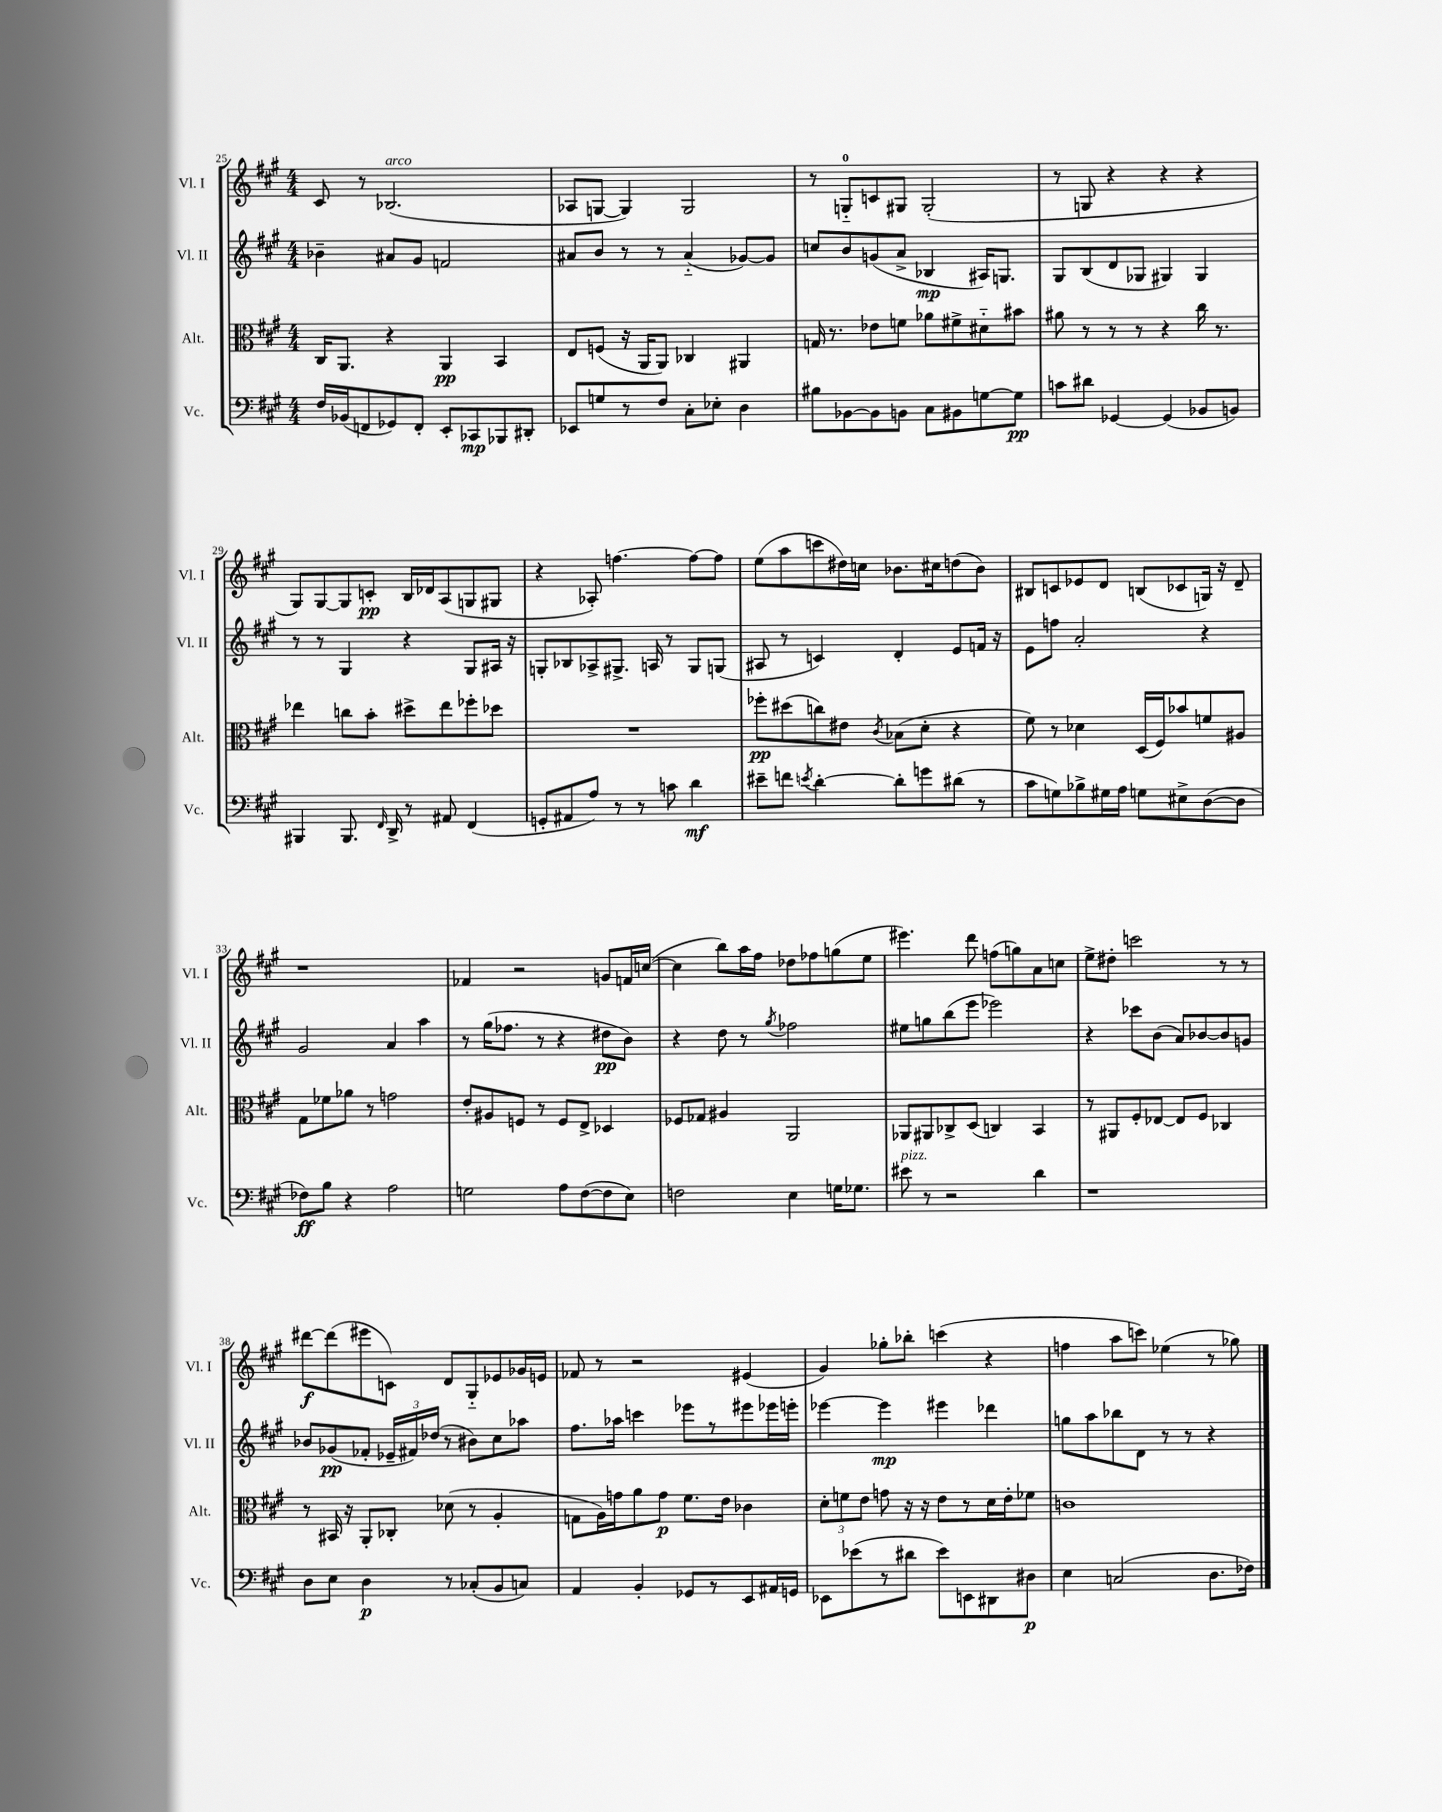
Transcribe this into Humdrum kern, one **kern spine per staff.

**kern	**dynam	**kern	**dynam	**kern	**dynam	**kern	**dynam
*part4	*part4	*part3	*part3	*part2	*part2	*part1	*part1
*staff4	*staff4	*staff3	*staff3	*staff2	*staff2	*staff1	*staff1
*I"Vc.	*	*I"Alt.	*	*I"Vl. II	*	*I"Vl. I	*
*I'Vc.	*	*I'Alt.	*	*I'Vl. II	*	*I'Vl. I	*
*clefF4	*	*clefC3	*	*clefG2	*	*clefG2	*
*k[f#c#g#]	*	*k[f#c#g#]	*	*k[f#c#g#]	*	*k[f#c#g#]	*
*M4/4	*	*M4/4	*	*M4/4	*	*M4/4	*
=25	=25	=25	=25	=25	=25	=25	=25
16F#/LL	.	16C#/KL	.	4b-X~\	.	8c#/	.
(16BB-X/J	.	8.AA/J	.	.	.	.	.
8FFn/	.	.	.	.	.	8r	.
!	!	!	!	!	!	!LO:TX:a:i:t=arco	!
8GG-X/)	.	4r	.	8a#X/L	.	(2.B-X/	.
8FF'/J	.	.	.	8g#/J	.	.	.
8EE'/L	.	4AA/	pp	2fn/	.	.	.
8CC-X/	mp	.	.	.	.	.	.
8BBB-X/	.	4BB/	.	.	.	.	.
8DD#X'/J	.	.	.	.	.	.	.
=26	=26	=26	=26	=26	=26	=26	=26
8EE-X/L	.	8E/L	.	8a#X/L	.	8A-X/L	.
8Gn/	.	(8Fn/J	.	8b/J	.	[8Gn/J	.
8r	.	16r	.	8r	.	4G/])	.
.	.	16AA/KL	.	.	.	.	.
8F#/J	.	8AA/J)	.	8r	.	.	.
8C#'\L	.	4C-X/	.	(4a#/	.	2G/	.
8E-X'\J	.	.	.	.	.	.	.
4D\	.	4AA#X/	.	[8g-X/L)	.	.	.
.	.	.	.	8g-/J]	.	.	.
=27	=27	=27	=27	=27	=27	=27	=27
8B#X\L	.	16Gn/	.	8ccn/L	.	8r	.
.	.	8.r	.	.	.	.	.
[8BB-X\	.	.	.	8b/	.	8Gn/L	.
8BB-\]	.	8e-X\L	.	(8gn/	.	8cn/	.
8BBn\J	.	8fn\J	.	8a^/J	.	8G#X/J	.
8C#\L	.	8a-X\L	.	4B-X/	mp	(2G#'/	.
8BB#X\	.	8f#X^\	.	.	.	.	.
[8Gn\	.	8d#X\	.	16A#X/KL)	.	.	.
.	.	.	.	8.Gn/J	.	.	.
8G\J]	pp	8b#X\J	.	.	.	.	.
=28	=28	=28	=28	=28	=28	=28	=28
8cn\L	.	8a#X\	.	8G#/L	.	8r	.
8d#X\J	.	8r	.	(8B/	.	8Gn/	.
[4GG-X/	.	8r	.	8d/	.	4r	.
.	.	8r	.	8G-X/J	.	.	.
(4GG-/]	.	4r	.	4G#X/)	.	4r	.
8BB-X/L	.	16cc#\	.	4G#/	.	4r	.
.	.	8.r	.	.	.	.	.
8BBn/J)	.	.	.	.	.	.	.
!!LO:LB:g=z
=29	=29	=29	=29	=29	=29	=29	=29
4BBB#X/	.	4ee-X\	.	8r	.	8G#/L)	.
.	.	.	.	8r	.	[8G#/	.
8.BBB#/	.	8ccn\L	.	4G#/	.	8G#/]	.
.	.	8b'\J	.	.	.	8cn'/J	pp
16qqFF#/	.	.	.	.	.	.	.
16DD^/	.	.	.	.	.	.	.
8r	.	8dd#X^\L	.	4r	.	16B/LL	.
.	.	.	.	.	.	16d-X/J	.
8AA#X/	.	8ee-\	.	.	.	(8A/	.
(4FF#/	.	8ff-X'\	.	8G#/L	.	8Gn/	.
.	.	8dd-X\J	.	16A#X/Jk	.	8G#X/J	.
.	.	.	.	16r	.	.	.
=30	=30	=30	=30	=30	=30	=30	=30
8GGn'/L	.	1r	.	8Gn'/L	.	4r	.
8AA#X/	.	.	.	8B-X/	.	.	.
8A/J)	.	.	.	8A-X^/	.	8A-X'/)	.
8r	.	.	.	8.G#X^/J	.	[4.ffn\	.
8r	.	.	.	.	.	.	.
.	.	.	.	16An/	.	.	.
8cn\	.	.	.	8r	.	.	.
4d\	mf	.	.	8G#/L	.	8ff\L_	.
.	.	.	.	(8Gn/J	.	8ff\J]	.
=31	=31	=31	=31	=31	=31	=31	=31
8e#X~\L	.	8ff-X'\L	pp	8A#X/	.	(8ee\L	.
8fn\J	.	(8dd#X\	.	8r	.	8aa\	.
8qen/	.	.	.	.	.	.	.
[4d'\	.	8ccn\)	.	4cn/)	.	8cccn\	.
.	.	8e#X\J	.	.	.	16dd#X\L)	.
.	.	.	.	.	.	16ccn\JJ	.
.	.	8qc#/	.	.	.	.	.
8d'\L]	.	(8B-X\L	.	4d'/	.	8.b-X\L	.
8gn\	.	8d'\J	.	.	.	.	.
.	.	.	.	.	.	16cc#X\k	.
(8d#X\J	.	4r	.	8e/L	.	(8ddn\	.
8r	.	.	.	16fn/Jk	.	8b-\J)	.
.	.	.	.	16r	.	.	.
=32	=32	=32	=32	=32	=32	=32	=32
8c#\L	.	8f#\)	.	8e\L	.	8B#X/L	.
8Gn\)	.	8r	.	8ffn\J	.	8cn/	.
8B-X^\	.	4d-X\	.	2a'/	.	8e-X/	.
16G#X\L	.	.	.	.	.	8d/J	.
16A\JJ	.	.	.	.	.	.	.
8Gn\L	.	(16D/LL	.	.	.	(8Bn/L	.
.	.	16F#/J)	.	.	.	.	.
8E#X^\	.	8b-X/	.	.	.	8c-X/	.
([8D\	.	8fn/	.	4r	.	16Gn/Jk)	.
.	.	.	.	.	.	16r	.
8D\J]	.	8A#X/J	.	.	.	8d~/	.
!!LO:LB:g=z
=33	=33	=33	=33	=33	=33	=33	=33
8F-X\L)	ff	8G#\L	.	2g#/	.	1r	.
8B\J	.	8f-X\	.	.	.	.	.
4r	.	8a-X\J	.	.	.	.	.
.	.	8r	.	.	.	.	.
2A\	.	2gn\	.	4a/	.	.	.
.	.	.	.	4aa\	.	.	.
=34	=34	=34	=34	=34	=34	=34	=34
2Gn\	.	8e'/L	.	8r	.	4f-X/	.
.	.	8A#X/	.	(16gg#\KL	.	.	.
.	.	.	.	8.ff-X\J	.	.	.
.	.	8Fn/J	.	.	.	2r	.
.	.	8r	.	8r	.	.	.
8A\L	.	8F/L	.	4r	.	.	.
([8F#\	.	8E^/J	.	.	.	.	.
8F#\]	.	4D-X/	.	8dd#X\L	pp	8gn/L	.
8E\J)	.	.	.	8b\J)	.	16fn/L	.
.	.	.	.	.	.	([16ccn/JJ	.
=35	=35	=35	=35	=35	=35	=35	=35
2Fn\	.	8F-X/L	.	4r	.	4cc\]	.
.	.	8G-X/J	.	.	.	.	.
.	.	4A#X/	.	8dd\	.	8bb\L)	.
.	.	.	.	8r	.	16aa\L	.
.	.	.	.	.	.	16ff#\JJ	.
.	.	.	.	8qgg#/	.	.	.
4E\	.	2AA/	.	2ff-X\	.	8dd-X\L	.
.	.	.	.	.	.	8ff-X\	.
16Gn\KL	.	.	.	.	.	(8ggn\	.
8.G-X\J	.	.	.	.	.	.	.
.	.	.	.	.	.	8ee\J	.
=36	=36	=36	=36	=36	=36	=36	=36
!LO:TX:a:i:t=pizz.	!	!	!	!	!	!	!
8e#X\	.	8AA-X/L	.	8ee#X\L	.	4.eee#X\)	.
8r	.	8AA#X/	.	8ggn\	.	.	.
2r	.	8C-X^/	.	(8bb\	.	.	.
.	.	(8D/J	.	8eee\J	.	8ddd\	.
.	.	4Cn/)	.	2eee-X\)	.	(8ffn\L	.
.	.	.	.	.	.	8ggn\)	.
4d\	.	4BB/	.	.	.	8a\	.
.	.	.	.	.	.	8ccn\J	.
=37	=37	=37	=37	=37	=37	=37	=37
1r	.	8r	.	4r	.	8ee^\L	.
.	.	8AA#X/L	.	.	.	8dd#X'\J	.
.	.	8F#'/	.	8ccc-X\L	.	2cccn\	.
.	.	[8E-X/J	.	(8b\J	.	.	.
.	.	8E-/L]	.	8a/L)	.	.	.
.	.	8F#/J	.	[8b-X/	.	.	.
.	.	4C-X/	.	8b-/]	.	8r	.
.	.	.	.	8gn/J	.	8r	.
!!LO:LB:g=z
=38	=38	=38	=38	=38	=38	=38	=38
8D\L	.	8r	.	8b-X/L	.	[8ddd#X\L	f
8E\J	.	16BB#X/	.	(8g-X/	pp	(8ddd#\]	.
.	.	16r	.	.	.	.	.
4D\	p	8AA'/L	.	8f-X'/J	.	8eee#X\	.
.	.	8C-X'/J	.	24e-X~/LL	.	8cn\J)	.
.	.	.	.	24f#X/)	.	.	.
.	.	.	.	(24dd-X/JJ	.	.	.
8r	.	(8d-X\	.	8r	.	8d/L	.
(8C-X'/L	.	8r	.	8b#X\L)	.	8G#/	.
8BB/	.	4A'/	.	8cc#\	.	8e-X/	.
8Cn/J)	.	.	.	8aa-X\J	.	16g-X/L	.
.	.	.	.	.	.	16en/JJ	.
=39	=39	=39	=39	=39	=39	=39	=39
4AA/	.	8Gn\L	.	8.ff#\L	.	8f-X/	.
.	.	16A\L)	.	.	.	8r	.
.	.	16gn\J	.	16aa-X\Jk	.	.	.
4BB'/	.	8a\	.	4cccn\	.	2r	.
.	.	8g\J	p	.	.	.	.
8GG-X/L	.	8.f#\L	.	8eee-X\L	.	.	.
8r	.	.	.	8r	.	.	.
.	.	16e\Jk	.	.	.	.	.
8EE/	.	4c-X\	.	8eee#X\	.	(4e#X/	.
16AA#X/L	.	.	.	16eee-X\L	.	.	.
16GGn/JJ	.	.	.	16eeen'\JJ	.	.	.
=40	=40	=40	=40	=40	=40	=40	=40
8EE-X\L	.	12d'\L	.	[4eee-X\	.	4g#/)	.
.	.	12fn\	.	.	.	.	.
(8e-X\	.	.	.	.	.	.	.
.	.	12e\J	.	.	.	.	.
8r	.	8gn\	.	4eee-\]	mp	8gg-X'\L	.
8d#X\J	.	16r	.	.	.	8bb-X'\J	.
.	.	16r	.	.	.	.	.
8e-\L)	.	8e\L	.	4eee#X\	.	(4cccn\	.
8EEn\	.	8r	.	.	.	.	.
8DD#X\	.	16d\L	.	4ddd-X\	.	4r	.
.	.	16e'\J	.	.	.	.	.
8D#X\J	p	8f-X\J	.	.	.	.	.
=41	=41	=41	=41	=41	=41	=41	=41
4E\	.	1cn	.	8ggn\L	.	4ffn\	.
.	.	.	.	8aa\	.	.	.
(2Cn/	.	.	.	8bb-X\	.	8aa\L	.
.	.	.	.	8d\J	.	8cccn\J)	.
.	.	.	.	8r	.	(4ee-X\	.
.	.	.	.	8r	.	.	.
8.D\L	.	.	.	4r	.	8r	.
.	.	.	.	.	.	8gg-X\)	.
16F-X\Jk)	.	.	.	.	.	.	.
==	==	==	==	==	==	==	==
*-	*-	*-	*-	*-	*-	*-	*-
